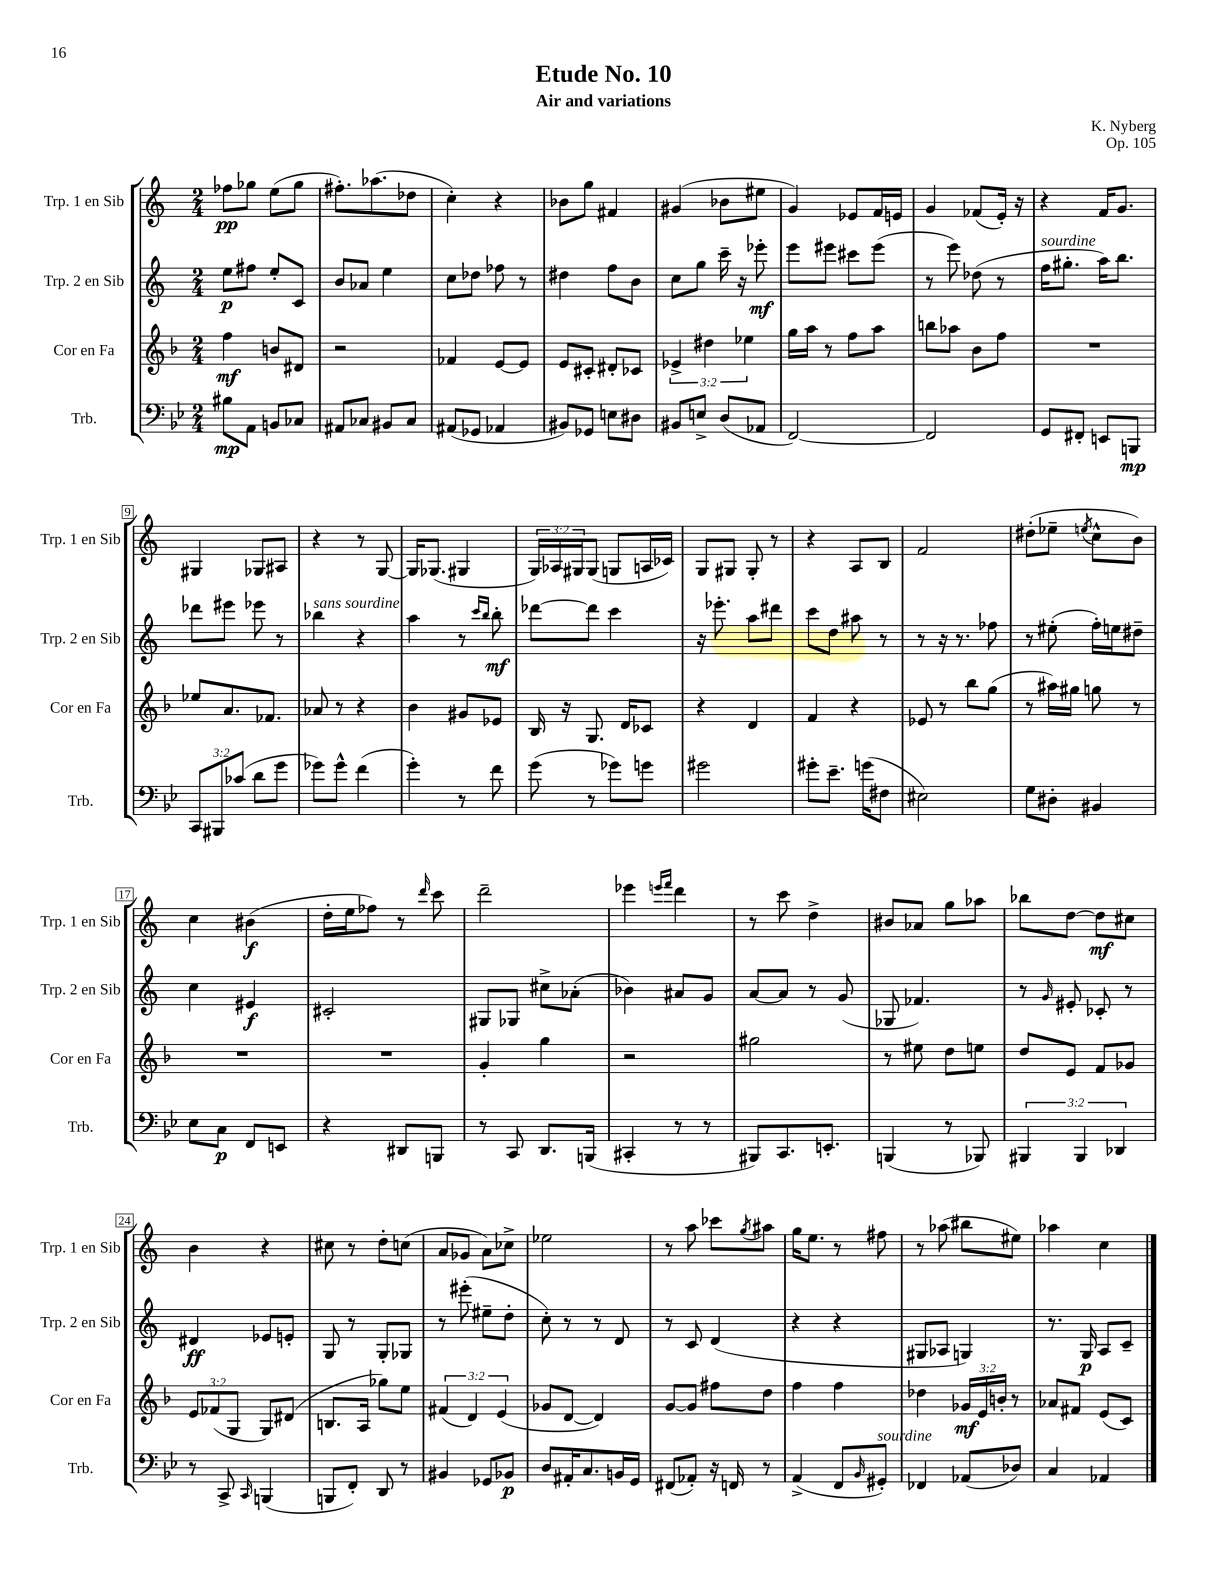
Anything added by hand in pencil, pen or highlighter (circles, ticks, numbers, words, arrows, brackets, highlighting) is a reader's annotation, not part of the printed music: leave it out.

**kern	**dynam	**kern	**dynam	**kern	**dynam	**kern	**dynam
*part4	*part4	*part3	*part3	*part2	*part2	*part1	*part1
*staff4	*staff4	*staff3	*staff3	*staff2	*staff2	*staff1	*staff1
*I"Trb.	*	*I"Cor en Fa	*	*I"Trp. 2 en Sib	*	*I"Trp. 1 en Sib	*
*I'Trb.	*	*I'Cor en Fa	*	*I'Trp. 2 en Sib	*	*I'Trp. 1 en Sib	*
*clefF4	*	*clefG2	*	*clefG2	*	*clefG2	*
*k[b-e-]	*	*k[b-]	*	*k[]	*	*k[]	*
*M2/4	*	*M2/4	*	*M2/4	*	*M2/4	*
=1	=1	=1	=1	=1	=1	=1	=1
8B#X\L	mp	4ff\	mf	8ee\L	p	8ff-X\L	pp
8AA\J	.	.	.	8ff#X\J	.	8gg-X\J	.
8BBn/L	.	8bn/L	.	8ee'/L	.	(8ee\L	.
8C-X/J	.	8d#X/J	.	8c/J	.	8gg-\J	.
=2	=2	=2	=2	=2	=2	=2	=2
8AA#X/L	.	2r	.	8b/L	.	8.ff#X'\L)	.
8C-X/J	.	.	.	8a-X/J	.	.	.
.	.	.	.	.	.	(8.aa-X\	.
8BB#X/L	.	.	.	4ee\	.	.	.
8C-/J	.	.	.	.	.	8dd-X\J	.
=3	=3	=3	=3	=3	=3	=3	=3
(8AA#X/L	.	4f-X/	.	8cc\L	.	4cc'\)	.
8GG-X/J	.	.	.	8dd-X\J	.	.	.
4AA-X/	.	[8e/L	.	8ff-X\	.	4r	.
.	.	8e/J]	.	8r	.	.	.
=4	=4	=4	=4	=4	=4	=4	=4
8BB#X/L)	.	8e/L	.	4dd#X\	.	8b-X\L	.
8GG-X/J	.	8c#X'/J	.	.	.	8gg\J	.
8En\L	.	8d#X'/L	.	8ff\L	.	4f#X/	.
8D#X\J	.	8c-X/J	.	8b\J	.	.	.
=5	=5	=5	=5	=5	=5	=5	=5
8BB#X/L	.	6e-X^/	.	8cc\L	.	(4g#X/	.
8En^/J	.	.	.	8gg\J	.	.	.
.	.	6dd#X\	.	.	.	.	.
(8D/L	.	.	.	16ccc~\	.	8b-X\L	.
.	.	.	.	16r	.	.	.
.	.	6ee-X\	.	.	.	.	.
8AA-X/J	.	.	.	8eee-X'\	mf	8ee#X\J	.
=6	=6	=6	=6	=6	=6	=6	=6
[2FF/)	.	16gg\LL	.	8eee\L	.	4g/)	.
.	.	16aa\JJ	.	.	.	.	.
.	.	8r	.	8eee#X\J	.	.	.
.	.	8ff\L	.	8ccc#X\L	.	8e-X/L	.
.	.	8aa\J	.	(8eee#\J	.	16f/L	.
.	.	.	.	.	.	16en/JJ	.
=7	=7	=7	=7	=7	=7	=7	=7
2FF/]	.	8bbn\L	.	8r	.	4g/	.
.	.	8aa-X\J	.	8eee\)	.	.	.
.	.	8b-\L	.	(8dd-X\	.	(8f-X/L	.
.	.	8ff\J	.	8r	.	16e'/Jk)	.
.	.	.	.	.	.	16r	.
=8	=8	=8	=8	=8	=8	=8	=8
!	!	!	!	!LO:TX:a:i:t=sourdine	!	!	!
8GG/L	.	2r	.	16ff\KL	.	4r	.
.	.	.	.	8.gg#X'\J	.	.	.
8FF#X'/J	.	.	.	.	.	.	.
8EEn/L	.	.	.	16aa\KL)	.	16f/KL	.
.	.	.	.	8.bb\J	.	8.g/J	.
8BBBn/J	mp	.	.	.	.	.	.
!!LO:LB:g=z
=9	=9	=9	=9	=9	=9	=9	=9
12CC/L	.	8ee-X/L	.	8ddd-X\L	.	4G#X/	.
12BBB#X/	.	.	.	.	.	.	.
.	.	8.a/	.	8eee#X\J	.	.	.
(12c-X/J	.	.	.	.	.	.	.
8d\L	.	.	.	8eee-X\	.	8G-X/L	.
.	.	8.f-X/J	.	.	.	.	.
8g\J	.	.	.	8r	.	8A#X/J	.
=10	=10	=10	=10	=10	=10	=10	=10
!	!	!	!	!LO:TX:a:i:t=sans sourdine	!	!	!
8g-X\L)	.	8a-X/	.	4bb-X\	.	4r	.
8g-^^\J	.	8r	.	.	.	.	.
(4f\	.	4r	.	4r	.	8r	.
.	.	.	.	.	.	[8G/	.
=11	=11	=11	=11	=11	=11	=11	=11
4g'\)	.	4b-\	.	4aa\	.	16G/KL]	.
.	.	.	.	.	.	(8.G-X/J	.
8r	.	8g#X/L	.	8r	.	4G#X/	.
.	.	.	.	16qqccc/LL	.	.	.
.	.	.	.	16qqbb/JJ	.	.	.
8f\	.	8e-X/J	.	8bb'\	mf	.	.
=12	=12	=12	=12	=12	=12	=12	=12
(8g\	.	16B-/	.	[8ddd-X\L	.	24G/LL)	.
.	.	.	.	.	.	24A-X/	.
.	.	16r	.	.	.	.	.
.	.	.	.	.	.	24G#X/J	.
8r	.	8.G/	.	8ddd-\J]	.	(8G#/J	.
8g-X\L)	.	.	.	4ccc\	.	8Gn/L	.
.	.	16d/KL	.	.	.	.	.
8gn\J	.	8c-X/J	.	.	.	16An/L	.
.	.	.	.	.	.	16c-X/JJ)	.
=13	=13	=13	=13	=13	=13	=13	=13
2g#X\	.	4r	.	16r	.	8G/L	.
.	.	.	.	8.eee-X'\	.	.	.
.	.	.	.	.	.	8G#X/J	.
.	.	4d/	.	8aa\L	.	8G#'/	.
.	.	.	.	8ddd#X\J	.	8r	.
=14	=14	=14	=14	=14	=14	=14	=14
8g#X'\L	.	4f/	.	8ccc\L	.	4r	.
8.e-~\J	.	.	.	8dd\J	.	.	.
.	.	4r	.	8aa#X\	.	8A/L	.
(16gn\KL	.	.	.	.	.	.	.
8F#X\J	.	.	.	8r	.	8B/J	.
=15	=15	=15	=15	=15	=15	=15	=15
2E#X\)	.	8e-X/	.	8r	.	2f/	.
.	.	8r	.	16r	.	.	.
.	.	.	.	8.r	.	.	.
.	.	8bb-\L	.	.	.	.	.
.	.	(8gg\J	.	8ff-X\	.	.	.
=16	=16	=16	=16	=16	=16	=16	=16
8G\L	.	8r	.	8r	.	(8dd#X'\L	.
8D#X'\J	.	16aa#X\LL)	.	(8ee#X'\	.	8ee-X~\J	.
.	.	16gg#X\JJ	.	.	.	.	.
.	.	.	.	.	.	8qeen/	.
4BB#X/	.	8ggn\	.	16ff'\LL)	.	8cc^^\L	.
.	.	.	.	16een\J	.	.	.
.	.	8r	.	8dd#X~\J	.	8b\J)	.
!!LO:LB:g=z
=17	=17	=17	=17	=17	=17	=17	=17
8E-\L	.	2r	.	4cc\	.	4cc\	.
8C\J	p	.	.	.	.	.	.
8FF/L	.	.	.	4e#X/	f	(4b#X\	f
8EEn/J	.	.	.	.	.	.	.
=18	=18	=18	=18	=18	=18	=18	=18
4r	.	2r	.	2c#X'/	.	16dd'\LL	.
.	.	.	.	.	.	16ee\J	.
.	.	.	.	.	.	8ff-X\J)	.
8DD#X/L	.	.	.	.	.	8r	.
.	.	.	.	.	.	16qqddd/	.
8BBBn/J	.	.	.	.	.	8ccc\	.
=19	=19	=19	=19	=19	=19	=19	=19
8r	.	4g'/	.	8G#X/L	.	2ddd~\	.
8CC/	.	.	.	8G-X/J	.	.	.
8.DD/L	.	4gg\	.	8cc#X^\L	.	.	.
.	.	.	.	(8a-X'\J	.	.	.
(16BBBn/Jk	.	.	.	.	.	.	.
=20	=20	=20	=20	=20	=20	=20	=20
4CC#X'/	.	2r	.	4b-X\)	.	4eee-X\	.
.	.	.	.	.	.	16qqeeen/LL	.
.	.	.	.	.	.	16qqfff/JJ	.
8r	.	.	.	8a#X/L	.	4ddd\	.
8r	.	.	.	8g/J	.	.	.
=21	=21	=21	=21	=21	=21	=21	=21
8BBB#X/L)	.	2gg#X\	.	[8a/L	.	8r	.
8.CC/	.	.	.	8a/J]	.	8ccc\	.
.	.	.	.	8r	.	4dd^\	.
8.EEn'/J	.	.	.	.	.	.	.
.	.	.	.	(8g/	.	.	.
=22	=22	=22	=22	=22	=22	=22	=22
(4BBBn/	.	8r	.	8G-X/	.	8b#X/L	.
.	.	8ee#X\	.	4.f-X/)	.	8a-X/J	.
8r	.	8dd\L	.	.	.	8gg\L	.
8BBB-X/)	.	8een\J	.	.	.	8aa-X\J	.
=23	=23	=23	=23	=23	=23	=23	=23
6BBB#X/	.	8dd/L	.	8r	.	8bb-X\L	.
.	.	.	.	16qqg/	.	.	.
.	.	8e/J	.	8e#X'/	.	[8dd\J	.
6BBB#/	.	.	.	.	.	.	.
.	.	8f/L	.	8c-X'/	.	8dd\L]	mf
6DD-X/	.	.	.	.	.	.	.
.	.	8g-X/J	.	8r	.	8cc#X\J	.
!!LO:LB:g=z
=24	=24	=24	=24	=24	=24	=24	=24
8r	.	12e/L	.	4d#X/	ff	4b\	.
.	.	(12f-X/	.	.	.	.	.
8CC^/	.	.	.	.	.	.	.
.	.	12G/J	.	.	.	.	.
16qqCC/	.	.	.	.	.	.	.
(4BBBn/	.	8G/L)	.	8e-X/L	.	4r	.
.	.	(8d#X/J	.	8en'/J	.	.	.
=25	=25	=25	=25	=25	=25	=25	=25
8BBBn/L	.	8.Bn/L	.	8G/	.	8cc#X\	.
8FF'/J)	.	.	.	8r	.	8r	.
.	.	16A/Jk	.	.	.	.	.
8DD/	.	8gg-X\L)	.	8G'/L	.	8dd'\L	.
8r	.	8ee\J	.	8G-X/J	.	(8ccn\J	.
=26	=26	=26	=26	=26	=26	=26	=26
4BB#X/	.	(6f#X/	.	8r	.	8a/L	.
.	.	.	.	(8eee#X'\	.	8g-X/J	.
.	.	6d/)	.	.	.	.	.
8GG-X/L	.	.	.	8ee#X~\L	.	8a\L)	.
.	.	(6e/	.	.	.	.	.
8BB-X/J	p	.	.	8dd'\J	.	8cc-X^\J	.
=27	=27	=27	=27	=27	=27	=27	=27
8D/L	.	8g-X/L	.	8cc'\)	.	2ee-X\	.
16AA#X'/K	.	[8d/J	.	8r	.	.	.
8.C/	.	.	.	.	.	.	.
.	.	4d/])	.	8r	.	.	.
16BBn/L	.	.	.	8d/	.	.	.
16GG/JJ	.	.	.	.	.	.	.
=28	=28	=28	=28	=28	=28	=28	=28
(8FF#X/L	.	[8g/L	.	8r	.	8r	.
8AA-X'/J)	.	8g/J]	.	8c/	.	8aa\	.
16r	.	8ff#X\L	.	(4d/	.	8ccc-X\L	.
16FFn/	.	.	.	.	.	.	.
.	.	.	.	.	.	8qgg/	.
8r	.	8dd\J	.	.	.	8aa#X\J	.
=29	=29	=29	=29	=29	=29	=29	=29
(4AA^/	.	4ff\	.	4r	.	16gg\KL	.
.	.	.	.	.	.	8.ee\J	.
8FF/L	.	4ff\	.	4r	.	8r	.
16qqBB-/	.	.	.	.	.	.	.
!LO:TX:a:i:t=sourdine	!	!	!	!	!	!	!
8GG#X'/J)	.	.	.	.	.	8ff#X\	.
=30	=30	=30	=30	=30	=30	=30	=30
4FF-X/	.	4dd-X\	.	8G#X/L	.	8r	.
.	.	.	.	8A-X/J	.	(8aa-X\	.
(8AA-X/L	.	24g-X/LL	mf	4Gn/)	.	8bb#X\L	.
.	.	24e/	.	.	.	.	.
.	.	24bn'/JJ	.	.	.	.	.
8D-X/J)	.	8r	.	.	.	8ee#X\J)	.
=31	=31	=31	=31	=31	=31	=31	=31
4C/	.	8a-X/L	.	8.r	.	4aa-X\	.
.	.	8f#X/J	.	.	.	.	.
.	.	.	.	16G/	p	.	.
4AA-X/	.	(8e/L	.	8A/L	.	4cc\	.
.	.	8c/J)	.	8c~/J	.	.	.
==	==	==	==	==	==	==	==
*-	*-	*-	*-	*-	*-	*-	*-
